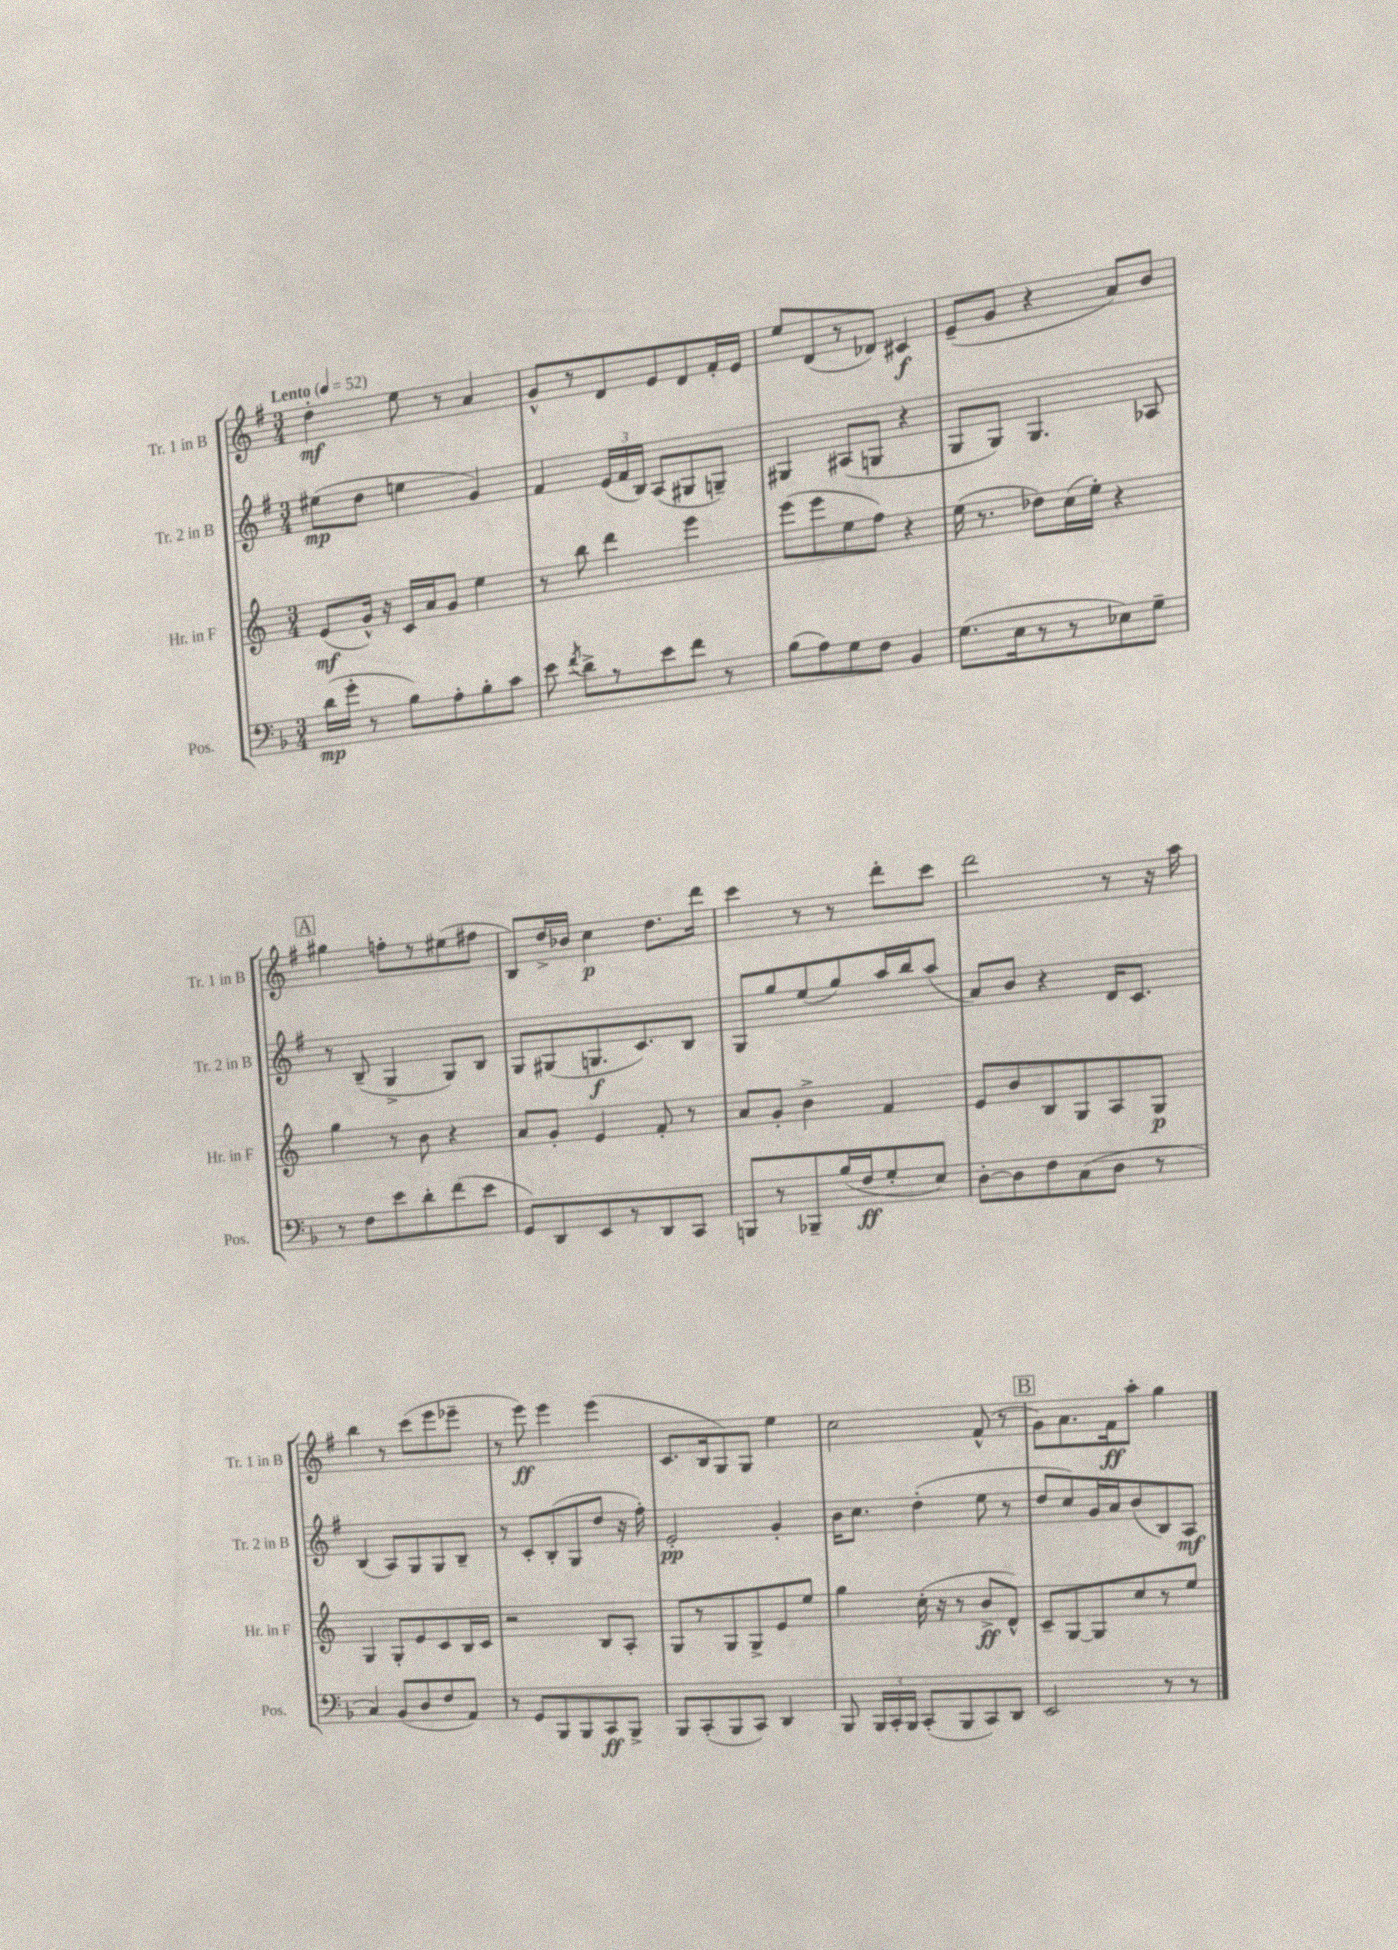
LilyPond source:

<<
\new StaffGroup <<
\new Staff = "s0" \with { instrumentName = "Tr. 1 in B" shortInstrumentName = "Tr. 1 in B" } {
    \clef treble \key g \major \numericTimeSignature \time 3/4 \tempo "Lento" 4 = 52
    \autoBeamOff d''4-.\mf e''8 r8 a'4 |
    g'8[-^ r8 d'8 e'8 d'8 fis'16-. e'16] |
    e''8[ d'8( r8 des'8]) cis'4\f |
    e'8[--( g'8] r4 a'8[) b'8] |
    \mark \markup { \box "A" } gis''4 f''8[-. r8 eis''8( fis''8] |
    b8[) d''16-> bes'16] c''4\p d''8.[ d'''16] |
    c'''4 r8 r8 d'''8[-. c'''8] |
    d'''2 r8 r16 a''16 |
    b''4 r8 c'''8[( e'''8 ees'''8]-- |
    r8 e'''8\ff) e'''4 e'''4( |
    c'8.[ b16 g8) g8] e''4 |
    c''2 fis'8-^( r8 |
    \mark \markup { \box "B" } g'8[) a'8. fis'16\ff a''8]-. g''4 \bar "|." |
}
\new Staff = "s1" \with { instrumentName = "Tr. 2 in B" shortInstrumentName = "Tr. 2 in B" } {
    \clef treble \key g \major \numericTimeSignature \time 3/4
    \autoBeamOff eis''8[\mp( d''8] e''4 g'4) |
    fis'4 \tuplet 3/2 { e'16[( fis'16 b16]) } a8[( gis8 g8]--) |
    gis4 ais8[( g8] r4 |
    g8[ g8]) g4. aes8 |
    \mark \markup { \box "A" } r8 b8--( g4-> g8[) b8] |
    g8[ gis8( g8.\f c'8.) b8] |
    g8[ g''8 e''8( g''8) a''16 b''16 a''8]( |
    a'8[) b'8] r4 d'16[ c'8.] |
    b4( a8[) g8 g8 b8]-- |
    r8 c'8[-. b8-.( g8 d''8] r16 fis''16-.) |
    e'2-.\pp g'4-. |
    b'16[ c''8.] d''4-.( e''8 r8 |
    \mark \markup { \box "B" } d''8[ c''8) g'16 a'16 b'8( b8) a8]\mf \bar "|." |
}
\new Staff = "s2" \with { instrumentName = "Hr. in F" shortInstrumentName = "Hr. in F" } {
    \clef treble \key c \major \numericTimeSignature \time 3/4
    \autoBeamOff e'8[\mf( g'16]-^) r16 c'16[ a'16 g'8] e''4 |
    r8 b''8 d'''4 e'''4 |
    e'''8[( e'''8 e''8 f''8]) r4 |
    e''16( r8. des''8[) c''16( e''16]-.) r4 |
    \mark \markup { \box "A" } g''4 r8 b'8 r4 |
    a'8[ g'8]-. e'4 f'8-. r8 |
    a'8[ g'8]-. b'4-> f'4 |
    e'8[ b'8 b8 g8 a8 g8]\p |
    g4 g8[-. e'8 c'8 b16 c'16] |
    r2 b8[ a8]-. |
    g8[ r8 g8 g8-> e'8 e''8] |
    g''4 c''16-.( r16 r8 b'8[->\ff d'8]-^) |
    \mark \markup { \box "B" } c'8[-- g8~ g8 c''8 r8 e''8] \bar "|." |
}
\new Staff = "s3" \with { instrumentName = "Pos." shortInstrumentName = "Pos." } {
    \clef bass \key f \major \numericTimeSignature \time 3/4
    \autoBeamOff d'16[\mp( g'16]-. r8 bes8[) a8-. bes8-. c'8] |
    e'8 \acciaccatura { f'8 } d'8[-> r8 e'8 f'8] r8 |
    bes8[( a8) g8 f8] bes,4 |
    g8.[( e16 r8 r8 ees8) g8]-- |
    \mark \markup { \box "A" } r8 f8[ e'8 d'8-. f'8( e'8] |
    g,8[) d,8 e,8 r8 d,8 c,8] |
    b,,8[ r8 bes,,8-- bes16( f16\ff g8-. e8]) |
    d8[~-. d8 f8 c8( d8] r8 |
    c4) bes,8[( d8 f8 a,8]) |
    r8 g,8[ bes,,8 bes,,8 c,8\ff bes,,8]-> |
    bes,,8[ c,8-.( bes,,8 c,8]) d,4 |
    bes,,8 \tuplet 3/2 { bes,,16[ c,16-. bes,,16] } c,8[-.( bes,,8 c,8) d,8] |
    \mark \markup { \box "B" } e,2 r8 r8 \bar "|." |
}
>>
>>
\layout { \context { \Score \remove "Bar_number_engraver" } }
